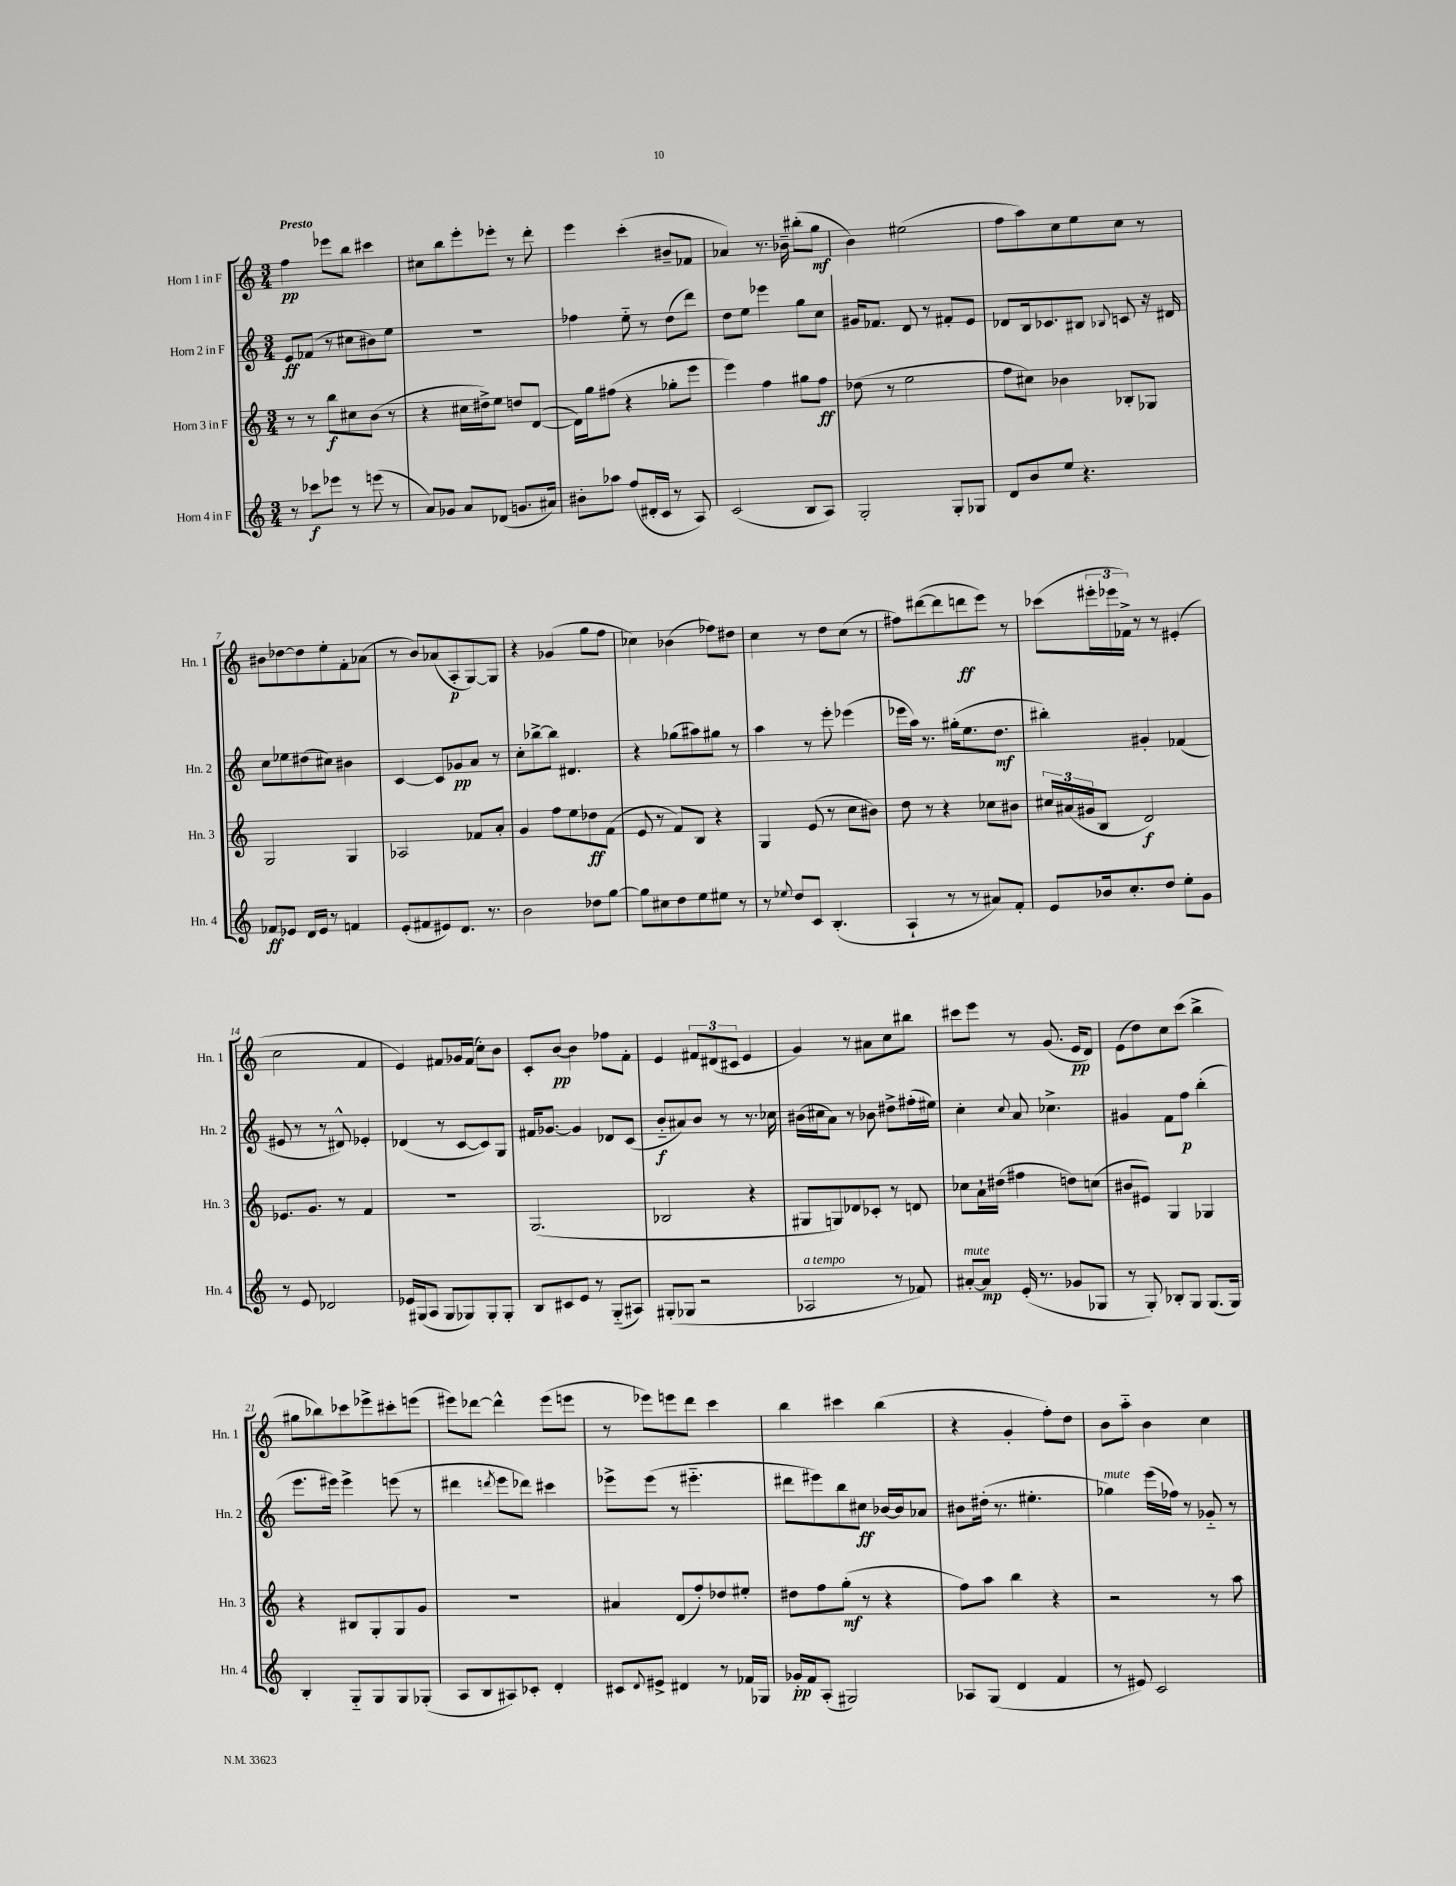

**kern	**dynam	**kern	**dynam	**kern	**dynam	**kern	**dynam
*part4	*part4	*part3	*part3	*part2	*part2	*part1	*part1
*staff4	*staff4	*staff3	*staff3	*staff2	*staff2	*staff1	*staff1
*I"Horn 4 in F	*	*I"Horn 3 in F	*	*I"Horn 2 in F	*	*I"Horn 1 in F	*
*I'Hn. 4	*	*I'Hn. 3	*	*I'Hn. 2	*	*I'Hn. 1	*
*clefG2	*	*clefG2	*	*clefG2	*	*clefG2	*
*k[]	*	*k[]	*	*k[]	*	*k[]	*
*M3/4	*	*M3/4	*	*M3/4	*	*M3/4	*
=1	=1	=1	=1	=1	=1	=1	=1
!	!	!	!	!	!	!LO:TX:a:B:t=Presto	!
8r	.	8r	.	8e/L	ff	4ff\	pp
8ccc-X\L	f	8r	.	(8f-X/J	.	.	.
8eee-X\J	.	8bb\L	f	8r	.	8eee-X\L	.
8r	.	8cc#X\	.	8cc#X\L	.	8bb\J	.
(8eeen\	.	(8b\J	.	8b#X\)	.	4ccc#X\	.
8r	.	8r	.	8ee\J	.	.	.
=2	=2	=2	=2	=2	=2	=2	=2
8a/L)	.	4r	.	2.r	.	8cc#X\L	.
8g-X/J	.	.	.	.	.	8bb\	.
8a/L	.	16cc#X\LL	.	.	.	8eee'\	.
.	.	16dd#X^\J)	.	.	.	.	.
(8d-X/J	.	8ee\J	.	.	.	8eee-X'\J	.
8.gn/L	.	8ddn/L	.	.	.	8r	.
.	.	([8d/J	.	.	.	8ddd'\	.
16a#X/Jk)	.	.	.	.	.	.	.
=3	=3	=3	=3	=3	=3	=3	=3
8b#X'\L	.	16d\LL])	.	4ff-X\	.	4eee\	.
.	.	16gg\J	.	.	.	.	.
8aa-X\J	.	(8ff#X\J	.	.	.	.	.
(8ff/L	.	4r	.	8ee\	.	(4ccc'\	.
16d#X'/L	.	.	.	8r	.	.	.
16c/JJ	.	.	.	.	.	.	.
8r	.	8gg-X'\L	.	(8dd\L	.	8b#X~/L	.
8A/)	.	8eee\J	.	8ddd\J)	.	8f-X/J	.
=4	=4	=4	=4	=4	=4	=4	=4
(2c/	.	4eee\)	.	8dd\L	.	4a-X/)	.
.	.	.	.	8ee\J	.	.	.
.	.	4ff\	.	4eee-X\	.	8.r	.
.	.	.	.	.	.	16b-X~\	.
8B/L	.	8gg#X\L	.	8gg\L	.	(8bb#X'\L	.
8A/J)	.	8ff\J	ff	8cc\J	.	8gg\J	mf
=5	=5	=5	=5	=5	=5	=5	=5
2G'/	.	(8dd-X\	.	16g#X/KL	.	4b\)	.
.	.	.	.	8.f-X/J	.	.	.
.	.	8r	.	.	.	.	.
.	.	2ee\	.	8d/	.	(2ee#X\	.
.	.	.	.	8r	.	.	.
8G'/L	.	.	.	8f#X'/L	.	.	.
8G-X/J	.	.	.	8e/J	.	.	.
=6	=6	=6	=6	=6	=6	=6	=6
8d/L	.	8ff\L	.	8d-X/L	.	8ff\L	.
8b/	.	8cc#X\J)	.	16B/k	.	8aa\)	.
.	.	.	.	8.c-X/	.	.	.
8ee/J	.	4b-X\	.	.	.	8cc\	.
4.r	.	.	.	8B#X/J	.	8ee\	.
.	.	.	.	8qqB-X/	.	.	.
.	.	8B-X'/L	.	8cn/	.	8cc\J	.
.	.	8G-X/J	.	16r	.	8r	.
.	.	.	.	16d#X/	.	.	.
!!LO:LB:g=z
=7	=7	=7	=7	=7	=7	=7	=7
8f-X/L	ff	2G/	.	8cc\L	.	8b#X\L	.
8e-X/J	.	.	.	8ee-X\	.	[8dd-X\	.
16d/LL	.	.	.	(8dd#X\	.	8dd-\]	.
16e-/JJ	.	.	.	.	.	.	.
8r	.	.	.	8cc#X\J)	.	8ee'\	.
4fn/	.	4G/	.	4b#X\	.	8f'\	.
.	.	.	.	.	.	(8a-X\J	.
=8	=8	=8	=8	=8	=8	=8	=8
(8e'/L	.	2A-X/	.	[4c/	.	8r	.
8f#X/	.	.	.	.	.	8b/L)	.
8e#X/)	.	.	.	8c/L]	.	(8a-X/	.
8.d/J	.	.	.	8g-X/	pp	8A'/	p
.	.	8f-X/L	.	8a/J	.	[8G/)	.
8.r	.	.	.	.	.	.	.
.	.	8a'/J	.	8r	.	8G/J]	.
=9	=9	=9	=9	=9	=9	=9	=9
2b\	.	4g/	.	8cc'\L	.	4r	.
.	.	.	.	[8bb-X^\	.	.	.
.	.	8ff\L	.	8bb-\J]	.	(4g-X/	.
.	.	8ee\	.	4.d#X/	.	.	.
8dd-X\L	.	8dd-X\	ff	.	.	8gg\L	.
[8gg\J	.	(8f\J	.	.	.	8ff\J	.
=10	=10	=10	=10	=10	=10	=10	=10
8gg\L]	.	8e/	.	4r	.	4cc-X\)	.
8cc#X\	.	8r	.	.	.	.	.
8dd\	.	8f/L)	.	(8gg-X\L	.	(4b-X\	.
8ee\	.	8B/J	.	8aa#X\)	.	.	.
8ee#X\J	.	4r	.	8gg#X\J	.	8ff-X\L)	.
8r	.	.	.	8r	.	8dd#X\J	.
=11	=11	=11	=11	=11	=11	=11	=11
8r	.	4G/	.	4aa\	.	4cc\	.
8qqee-X/	.	.	.	.	.	.	.
8dd/L	.	.	.	.	.	.	.
8c/J	.	(8e/	.	8r	.	8r	.
(4.B'/	.	8r	.	8eee'\	.	8dd\L	.
.	.	8cc\L	.	(4eee-X\	.	(8cc\J	.
.	.	8b#X\J)	.	.	.	8r	.
=12	=12	=12	=12	=12	=12	=12	=12
4A`/	.	8dd\	.	16eee-X\LL	.	8ff#X\L)	.
.	.	.	.	16aa\JJ)	.	.	.
.	.	8r	.	8.r	.	([8ddd#X\	.
8r	.	4r	.	.	.	8ddd#\]	.
.	.	.	.	(16gg#X'\KL	.	.	.
8r	.	.	.	8.ee\	.	8dddn\	ff
8a#X/L)	.	8cc-X\L	.	.	.	8eee\J)	.
.	.	.	.	8.dd\J	mf	.	.
8f'/J	.	8b#X\J	.	.	.	8r	.
=13	=13	=13	=13	=13	=13	=13	=13
8e/L	.	24cc#X/LL	.	4bb#X'\)	.	(8ccc-X\L	.
.	.	(24a#X/	.	.	.	.	.
.	.	24g#X/J	.	.	.	.	.
16b-X/k	.	8B/J	.	.	.	24eee#X'\L	.
.	.	.	.	.	.	24eee-X\	.
8.cc'/	.	.	.	.	.	.	.
.	.	.	.	.	.	24f-X^\JJ)	.
.	.	2d/)	f	4g#X'/	.	8r	.
8dd/J	.	.	.	.	.	8r	.
8ee'\L	.	.	.	(4f-X/	.	(4e#X'/	.
8g\J	.	.	.	.	.	.	.
!!LO:LB:g=z
=14	=14	=14	=14	=14	=14	=14	=14
8r	.	8.e-X/L	.	8e#X/	.	2cc\	.
8e/	.	.	.	8r	.	.	.
.	.	8.g/J	.	.	.	.	.
2d-X/	.	.	.	8r	.	.	.
.	.	8r	.	8d#X^^/)	.	.	.
.	.	4f/	.	4e-X'/	.	4f/	.
=15	=15	=15	=15	=15	=15	=15	=15
16e-X/LL	.	2.r	.	(4d-X/	.	4e/)	.
(16G#X/J	.	.	.	.	.	.	.
8A/J	.	.	.	.	.	.	.
8G#/L	.	.	.	8r	.	8f#X/L	.
8G-X/)	.	.	.	[8c/L	.	16g-X/L	.
.	.	.	.	.	.	(16f#/JJ	.
8G-'/	.	.	.	8c/])	.	8cc'\L)	.
8G-'/J	.	.	.	8G/J	.	8b\J	.
=16	=16	=16	=16	=16	=16	=16	=16
8B/L	.	(2.G/	.	16f#X/KL	.	8c'/L	.
.	.	.	.	[8.g-X/J	.	.	.
8c#X/	.	.	.	.	.	[8b/J	pp
8e/J	.	.	.	4g-/]	.	4b\]	.
8r	.	.	.	.	.	.	.
(8G/L	.	.	.	8d-X/L	.	8ff-X\L	.
8A#X/J)	.	.	.	(8c/J	.	8f'\J	.
=17	=17	=17	=17	=17	=17	=17	=17
(8G#X'/L	.	2B-X/	.	8b/L	f	4e/	.
8G-X/J	.	.	.	8a#X/)	.	.	.
2r	.	.	.	8b/J	.	12f#X/L	.
.	.	.	.	.	.	(12d#X/	.
.	.	.	.	8r	.	.	.
.	.	.	.	.	.	12c#X/J	.
.	.	4r	.	8.r	.	4e/	.
.	.	.	.	16cc-X\	.	.	.
=18	=18	=18	=18	=18	=18	=18	=18
!LO:TX:a:i:t=a tempo	!	!	!	!	!	!	!
2A-X/	.	8G#X/L	.	(16b#X\LL	.	4g/)	.
.	.	.	.	16cc#X\J	.	.	.
.	.	8Gn/)	.	8a\J)	.	.	.
.	.	8d-X/	.	8r	.	8r	.
.	.	8c-X'/J	.	8b-X\	.	8a#X\L	.
8r	.	8r	.	8dd#X^\L	.	8cc\	.
8f-X/)	.	8dn/	.	(16ff#X'\L	.	8bb#X\J	.
.	.	.	.	16ee#X\JJ)	.	.	.
=19	=19	=19	=19	=19	=19	=19	=19
!LO:TX:a:i:t=mute	!	!	!	!	!	!	!
[8a#X'/L	.	8cc-X\L	.	4cc'\	.	8ccc#X\L	.
8a#/J]	mp	16a`\L	.	.	.	8eee\J	.
.	.	(16dd#X\JJ	.	.	.	.	.
.	.	.	.	8qqcc/	.	.	.
(16e'/	.	4ff#X\	.	8a/	.	8r	.
8.r	.	.	.	.	.	.	.
.	.	.	.	4.cc-X^\	.	(8.g/	.
8g-X/L	.	8ddn\L)	.	.	.	.	.
.	.	.	.	.	.	16e/KL	pp
8G-X/J	.	(8ccn\J	.	.	.	8d/J)	.
=20	=20	=20	=20	=20	=20	=20	=20
8r	.	8b#X/L	.	4g#X/	.	(8e\L	.
8G'/)	.	8e#X/J)	.	.	.	8dd\)	.
8B-X'/L	.	4G/	.	8f\L	.	8cc\	.
8G/J	.	.	.	8ff\J	p	(8ccc\J	.
(8.G/L	.	4G-X/	.	(4bb'\	.	4bb^\	.
16G/Jk)	.	.	.	.	.	.	.
!!LO:LB:g=z
=21	=21	=21	=21	=21	=21	=21	=21
4B'/	.	4r	.	8.eee\L	.	8gg#X\L	.
.	.	.	.	.	.	8bb-X\)	.
.	.	.	.	16eee#X\Jk)	.	.	.
8G/L	.	8B#X/L	.	4eee#^\	.	8ccc-X\	.
8G/	.	8G'/	.	.	.	8eee-X^\	.
8G/	.	8G/	.	(8eeen\	.	8ccc#X'\	.
(8G-X'/J	.	8g/J	.	8r	.	(8eeen\J	.
=22	=22	=22	=22	=22	=22	=22	=22
8A/L	.	2.r	.	4ddd#X\	.	8eee#X\L)	.
8B/	.	.	.	.	.	[8ddd-X\J	.
.	.	.	.	8qdddn/	.	.	.
8A#X/)	.	.	.	8eee\L	.	4ddd-^^\]	.
8c-X'/J	.	.	.	8ddd-X\J)	.	.	.
4d'/	.	.	.	4ccc#X\	.	(8eee#\L	.
.	.	.	.	.	.	8eeen\J	.
=23	=23	=23	=23	=23	=23	=23	=23
8c#X/L	.	4a#X/	.	8eee-X^\L	.	8r	.
8qqd/	.	.	.	.	.	.	.
8e#X^/J	.	.	.	(8eee-\J	.	8eee-X\L)	.
4d#X/	.	(8d/L	.	8r	.	8eeen\	.
.	.	8ff'/)	.	4.eee#X\	.	8ddd\J	.
8r	.	8dd-X/	.	.	.	4ccc\	.
16f-X/LL	.	8ee#X'/J	.	.	.	.	.
16G-X/JJ	.	.	.	.	.	.	.
=24	=24	=24	=24	=24	=24	=24	=24
16g-X'/LL	pp	8dd#X\L	.	8ddd#X\L	.	4bb\	.
16f/J	.	.	.	.	.	.	.
(8A'/J	.	8ff\	.	8eee#X\)	.	.	.
2G#X/)	.	(8gg'\J	mf	8bb\	.	4ccc#X\	.
.	.	8r	.	8cc#X\J	ff	.	.
.	.	4r	.	[16b-X/LL	.	(4bb\	.
.	.	.	.	16b-/J]	.	.	.
.	.	.	.	8a-X/J	.	.	.
=25	=25	=25	=25	=25	=25	=25	=25
8A-X/L	.	8ff\L)	.	8b#X\L	.	4r	.
(8G/J	.	8aa\J	.	(16dd#X'\Jk	.	.	.
.	.	.	.	8.r	.	.	.
4d/	.	4bb\	.	.	.	4g'/	.
.	.	.	.	4.ee#X'\	.	.	.
4f/	.	4r	.	.	.	8ff'\L)	.
.	.	.	.	.	.	8dd\J	.
=26	=26	=26	=26	=26	=26	=26	=26
!	!	!	!	!LO:TX:a:i:t=mute	!	!	!
8r	.	2r	.	4gg-X\)	.	8b\L	.
8e#X/)	.	.	.	.	.	8aa\J	.
2c/	.	.	.	(16eee\LL	.	4b\	.
.	.	.	.	16ff-X\JJ)	.	.	.
.	.	.	.	8r	.	.	.
.	.	8r	.	8g-X/	.	4cc\	.
.	.	8aa\	.	8r	.	.	.
==	==	==	==	==	==	==	==
*-	*-	*-	*-	*-	*-	*-	*-
